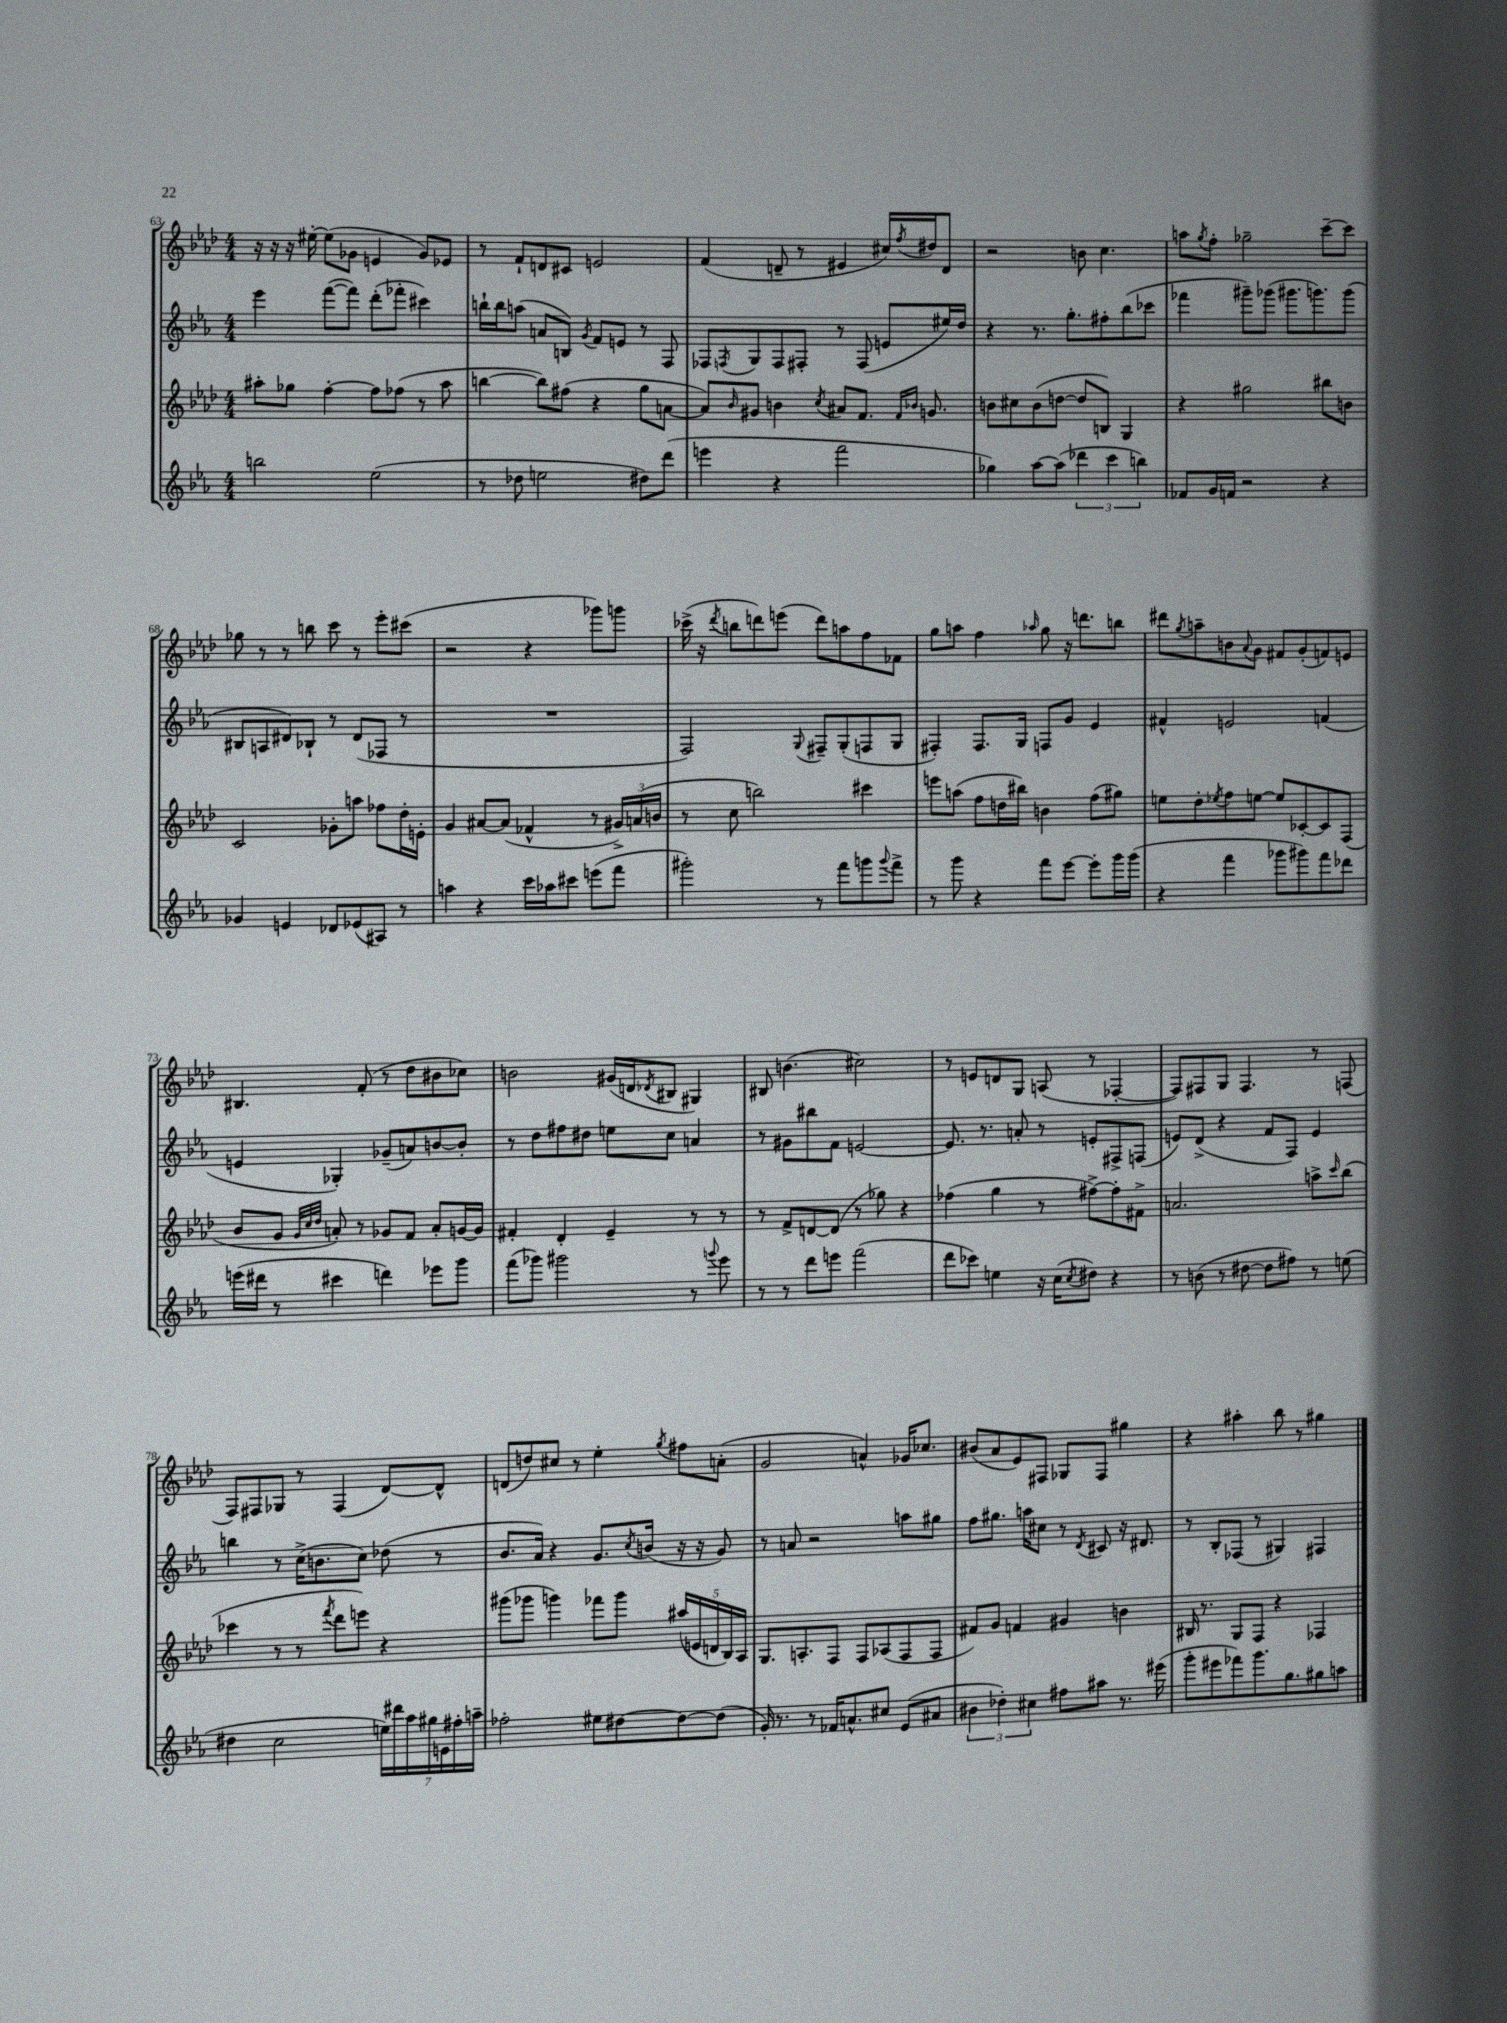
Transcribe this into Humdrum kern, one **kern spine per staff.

**kern	**kern	**kern	**kern
*staff4	*staff3	*staff2	*staff1
*clefG2	*clefG2	*clefG2	*clefG2
*k[b-e-a-]	*k[b-e-a-d-]	*k[b-e-a-]	*k[b-e-a-d-]
*M4/4	*M4/4	*M4/4	*M4/4
2bb	8aa#'	4eee-	16r
.	.	.	16r
.	8gg-	.	16r
.	.	.	[16ee#'
.	[4ff'	([8fff	(8ee#]
.	.	8fff])	8g-
(2ee-	8ff]	(8ddd'	4e
.	(8ff-	8fff-'	.
.	8r	4ccc#)	8g-)
.	8aa#	.	8e-
=	=	=	=
8r	[4bb	16bb`	8r
.	.	16bb	.
8dd-	.	(8aa	8f`
2ee	8bb])	8a	8d
.	(8ff#	8B)	8c#
.	.	8qg	.
.	4r	8f	2e
.	.	8e	.
8dd#)	8gg	8r	.
(8ddd	[8a	8F	.
=	=	=	=
4eee	8a])	8F-	(4f
.	16qqb-	8qF	.
.	8g#	8G	.
4r	4b	8F	8d~
.	.	8F#'	8r
.	8qcc	.	.
2fff	8a#	8r	4e#
.	8.f	(8F#	.
.	.	8e	16cc#)
.	16qqf	.	.
.	16qqb-	.	8qff
.	8.g	.	16dd#
.	.	16ee#)	8d
.	.	16dd	.
=	=	=	=
4gg-)	8b	4r	2r
.	8cc#	.	.
[8aa-	(8b	8.r	.
(8aa-]	[8dd	.	.
.	.	8.gg'	.
6ddd-	8dd]	.	8b
.	8B)	8ff#'	4.cc
6ccc	.	.	.
.	4G	(8bb-	.
6bb)	.	.	.
.	.	8ccc-	.
=	=	=	=
8f-	4r	4fff-	8aa
.	.	.	8qgg
16g	.	.	8ff'
16f	.	.	.
2r	2gg#	8ggg#~)	2gg-~
.	.	(8ggg-	.
.	.	8.ggg#	.
.	.	8.ggg)	.
4r	8bb#	.	[8ccc~
.	8b	(8ggg	8ccc]
=	=	=	=
4g-	2c	8B#	8gg-
.	.	8A	8r
4e	.	8d#)	8r
.	.	8B-`	8bb
8d-	8g-'	8r	8ccc
(8e-	8aa	(8d#	8r
8A#)	8ff-	8F-	8eee-'
8r	16dd-'	8r	(8ccc#
.	16e'	.	.
=	=	=	=
4aa	4g	1r	2r
4r	[8a#	.	.
.	(8a#]	.	.
16ccc	4f-^^	.	4r
16aa-	.	.	.
8ccc#	.	.	.
(8eee	8r	.	8ggg-)
8fff	24g#^)	.	8ggg
.	(24a	.	.
.	24b	.	.
=	=	=	=
2ggg#')	8r	2F)	(16ccc-^
.	.	.	16r
.	.	.	8qddd-
.	8cc	.	8bb
.	2bb)	.	8ddd)
.	.	.	(8eee
.	.	8qqG	.
8r	.	8F#~	8ddd)
8fff	.	(8G'	8aa
8ggg	4ccc#	8F	8ff
8qqggg	.	.	.
8fff^	.	8G	8f-
=	=	=	=
8r	8eee	4F#')	8gg
8ggg	(8aa	.	8aa
4r	8ff	8.F#	4ff
.	16dd	.	.
.	16bb#)	16G	.
.	.	.	16qqaa-
8fff	4b	8F	8gg
[8eee-	.	8g	16r
.	.	.	8.ddd
8eee-']	(8ff	4e-	.
16ggg	8gg#)	.	8bb
(16ggg	.	.	.
=	=	=	=
4r	8ee	4f#^^	8ddd#
.	.	.	8qgg
.	8dd-'	.	8aa~
.	8qee-	.	.
4fff	8ff	2e	8b
.	.	.	8qqa-
.	[8ee	.	8g
8ggg-	8ee]	.	8f#
8ggg#)	[8c-'	.	(8g'
8fff	8c-]	(4f	8f)
8ddd-	(8F	.	8e
=	=	=	=
(16eee	8b-	4e	4.B#
16ddd#	.	.	.
8r	8g	.	.
.	32qqg	.	.
.	32qqcc	.	.
.	32qqdd-	.	.
4ccc#	8a')	4G-')	.
.	8r	.	(8f'
4ddd)	8g-	(8g-~	8r
.	8f	8a)	8dd-
8eee-	8a'	[8b	8b#
8ggg	[16g	8b']	8cc-)
.	16g]	.	.
=	=	=	=
(8fff	4f#'	8r	2b
8ggg-)	.	8dd	.
2ggg#	4d-'	8ff#	.
.	.	8dd#	.
.	4e-~	8ee	(16g#
.	.	.	16d
.	.	.	8qd-
.	.	8cc	8B#
8r	8r	4a	4G#)
8qqggg	.	.	.
8eee-	8r	.	.
=	=	=	=
8r	8r	8r	8B#
8r	8f^	8g#	(4.b
8ddd	[8d	8bb#	.
8eee	(8d]	8f	.
(2fff	8r	[2e	2cc#)
.	8gg-)	.	.
.	4r	.	.
=	=	=	=
8ddd	(4ff-	8.e]	8r
8ccc-)	.	.	8e
.	.	8.r	.
4ee	4gg	.	8d
.	.	8a'	8G
16r	8r	8r	(8A
(16cc	.	.	.
8qcc	.	.	.
8dd#)	[8ff#^)	8e'	8r
4r	8ff#']	8F#^	[4F-'
.	8f#^	(8F	.
=	=	=	=
8r	2.a	8e)	8F-])
(8b	.	(8d^	8F#
8r	.	4r	8G
[8dd#	.	.	4.F#
8dd#]	.	8f	.
8ff#)	.	8F)	.
8r	8aa^	4e	8r
.	16qqccc	.	.
(8ee	(8bb-	.	(8F
=	=	=	=
4dd#	4ccc-	4bb	8F)
.	.	.	8F#
2cc	8r	8r	8G-
.	8r	(16cc^	8r
.	.	8.b	.
.	8qfff	.	.
.	8ddd-	.	(4F#
.	8eee)	8cc)	.
28ee)	4r	(8dd-	[8d-)
28ddd#	.	.	.
28aa-	.	.	.
28gg#	.	.	.
.	.	8r	8d-^^]
28e	.	.	.
28ff#'	.	.	.
28aa~	.	.	.
=	=	=	=
2ff-'	(8ggg#	8.b-	(8d
.	8ggg-	.	8dd)
.	.	16a-)	.
.	4ggg)	4r	8cc#
.	.	.	8r
8ee#	8fff-	8.g	4ee-'
[8dd#	8ggg	.	.
.	.	8qcc	.
.	.	(16b	.
.	.	.	8qgg
8dd#_	(20aa#	16r	8ff#
.	20e	.	.
.	.	16r	.
.	20d	.	.
(8dd#]	.	8g)	(8a'
.	20B-)	.	.
.	20A-	.	.
=	=	=	=
16g')	8.G	8r	2g
8.r	.	.	.
.	.	8a	.
.	8.A'	.	.
8r	.	2r	.
16f-	8F	.	.
8.a^^	.	.	.
.	8F	.	4a^^)
8cc#	(8A-	.	.
(8e-	8F	8aa	16g-
.	.	.	8.cc-
8a#	8F	8gg#	.
=	=	=	=
6b#	8f#)	8ff	(8b#
.	8g	8.gg#	8a-
6dd-')	.	.	.
.	4f	.	8e-)
.	.	16aa	.
6cc#	.	.	.
.	.	8cc#	8F#
8ff#	4g#	8r	8G-
.	.	8qd	.
8aa#	.	8c#	8F#
8.r	4b	16r	4gg#
.	.	8.d#	.
(16eee#	.	.	.
=	=	=	=
8ggg'	16B#	8r	4r
.	8.r	.	.
8eee#	.	8B-'	.
8fff-)	8G	(8F-	4aa#'
8.ggg	8F	8r	.
.	4r	4G#)	8bb-
8.gg	.	.	.
.	.	.	8r
8gg#	4F-	4F#	4gg#
8aa	.	.	.
==	==	==	==
*-	*-	*-	*-
